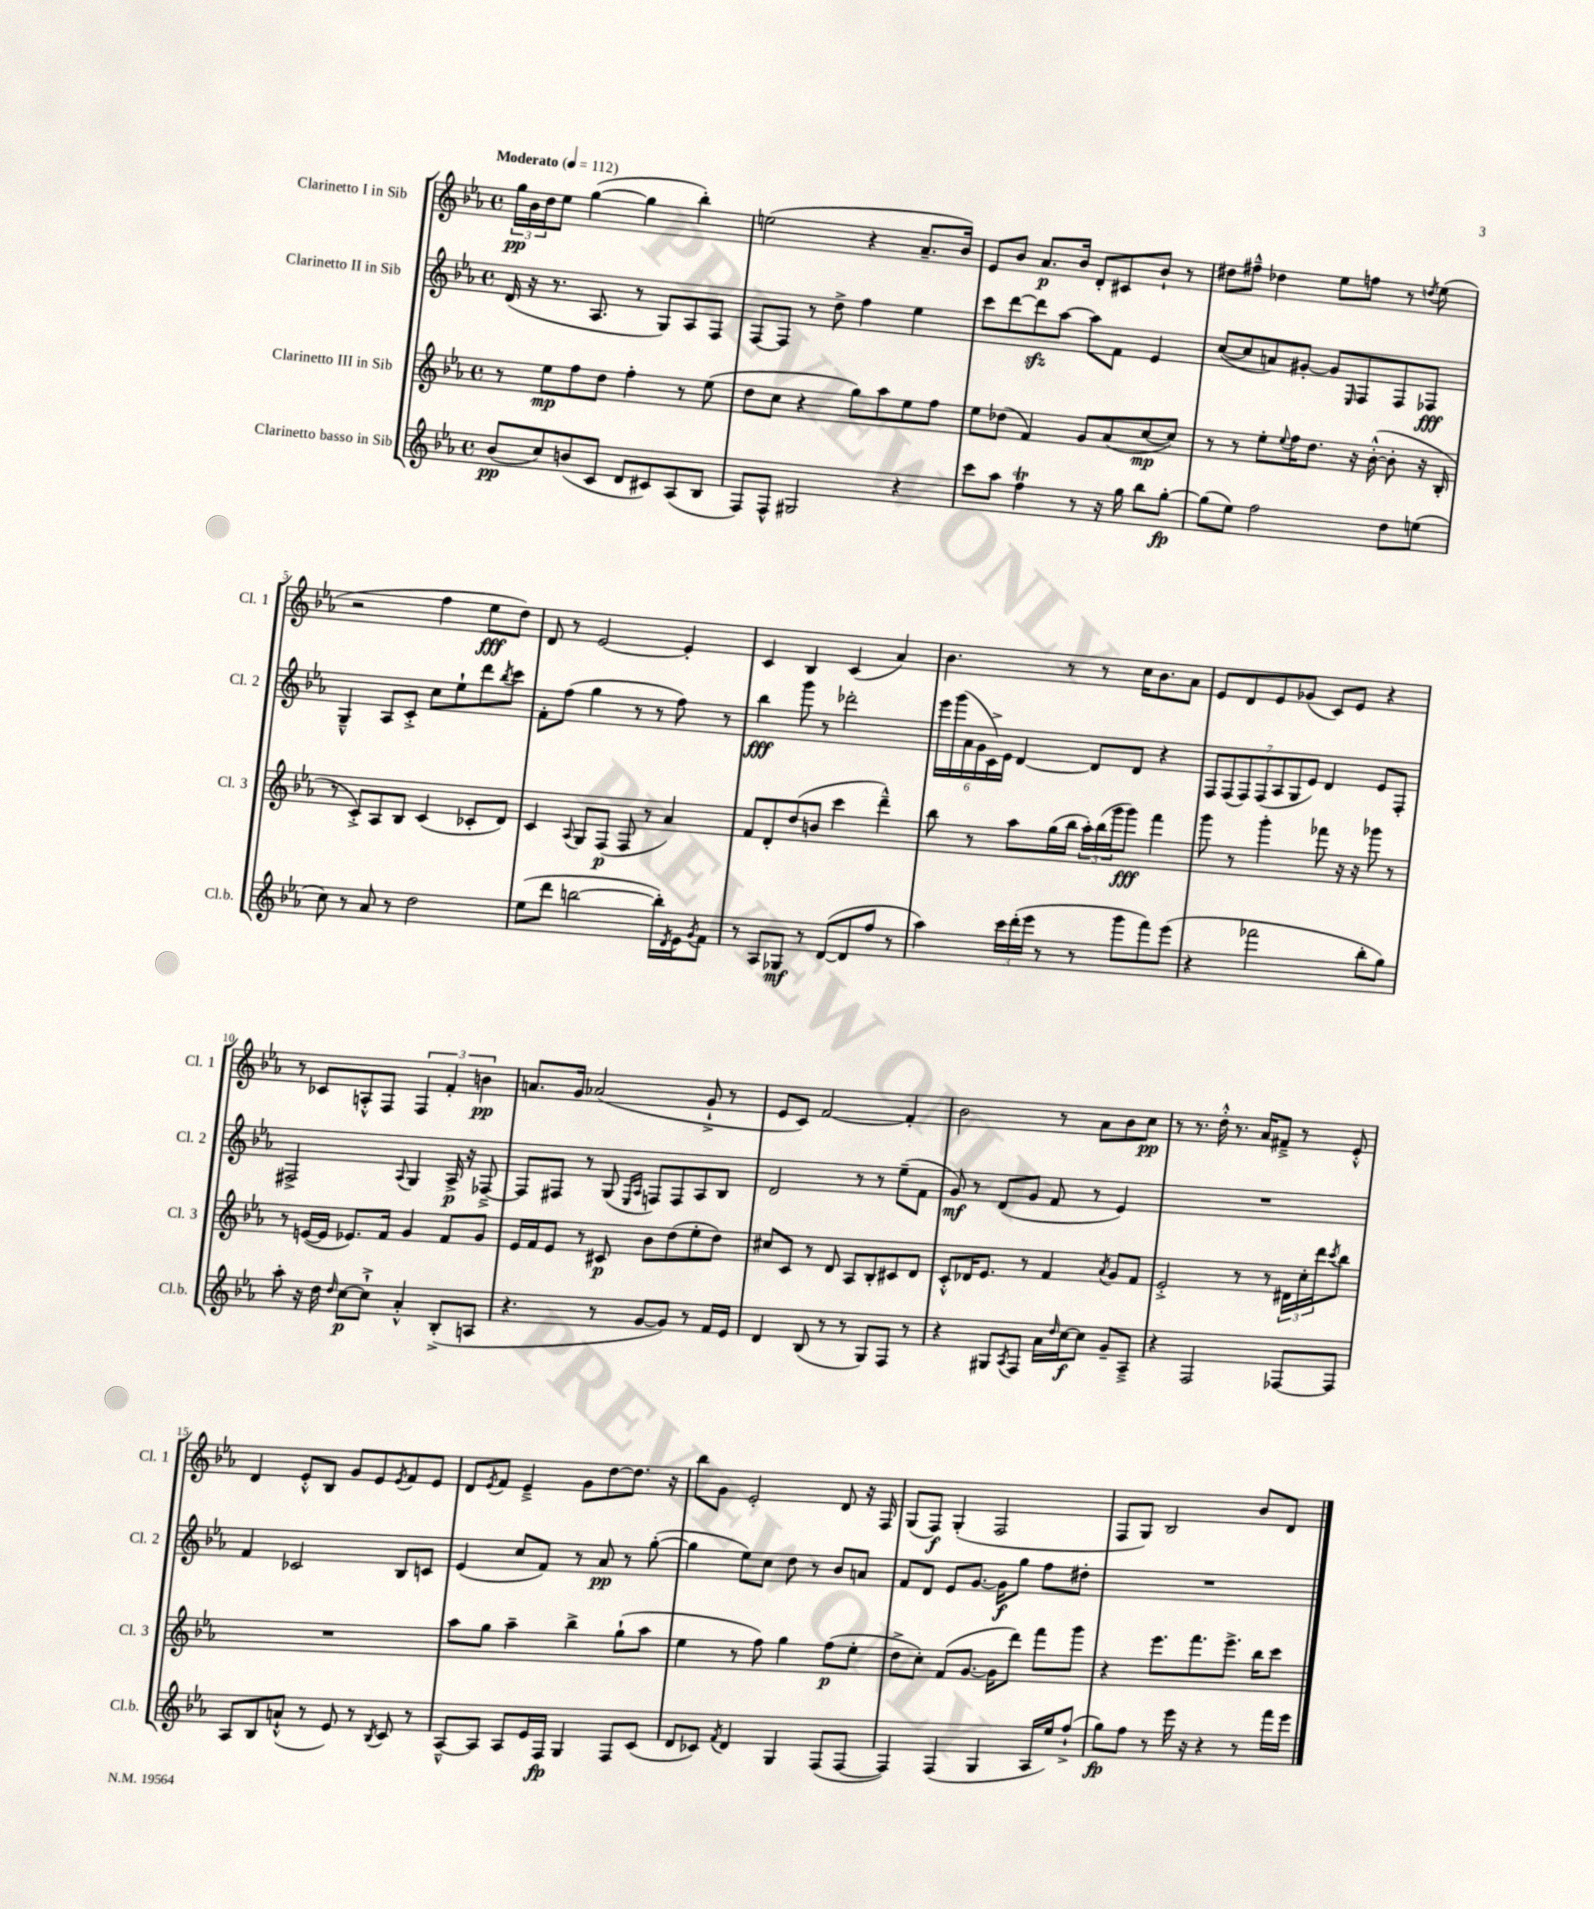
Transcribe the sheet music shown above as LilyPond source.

<<
\new StaffGroup <<
\new Staff = "s0" \with { instrumentName = "Clarinetto I in Sib" shortInstrumentName = "Cl. 1" } {
    \clef treble \key ees \major \defaultTimeSignature \time 4/4 \tempo "Moderato" 4 = 112
    \tuplet 3/2 { g''16\pp bes'16 d''16 } ees''8 g''4~( g''4 bes''4-.) |
    e''2( r4 aes'8.-- bes'16) |
    ees'8 bes'8 aes'8.\p bes'16 d'8-. cis'8 bes'8-! r8 |
    dis''8 fis''8---^ des''4 ees''8 f''8 r8 \acciaccatura { d''8 } ees''8( |
    r2 f''4 ees''8\fff d''8) |
    d'8 r8 ees'2~ ees'4-. |
    c'4 bes4 c'4( aes'4) |
    bes'4. r8 r8 c''16 bes'8. aes'8 |
    ees'8 d'8 ees'8 ges'8( c'8) ees'8 r4 |
    r8 ces'8 a8-.-^ f8 \tuplet 3/2 { f4 f'4-. b'4\pp } |
    a'8. g'16 aes'2( g'8-!-> r8 |
    ees'8 c'8) f'2~ f'4-. |
    bes'2 r8 aes'8 bes'8 c''8\pp |
    r8 r8. d''16-.-^ r8. aes'16 fis'8---> r8 ees'8-.-^ |
    d'4 ees'8-.-^ bes8 g'8 ees'8 \acciaccatura { ees'8 } f'8 ees'8 |
    d'8 \acciaccatura { ees'8 } f'8 ees'4---> g'8 d''8~ d''8. r16 |
    bes''8 g'8 ees'2-. d'8 r16 f16 |
    g8( f8\f) g4-.( f2 |
    f8 g8) bes2 bes'8 d'8 \bar "|." |
}
\new Staff = "s1" \with { instrumentName = "Clarinetto II in Sib" shortInstrumentName = "Cl. 2" } {
    \clef treble \key ees \major \defaultTimeSignature \time 4/4
    d'16( r16 r8. aes8. r8 g8) aes8 f8 |
    f8~ f8 r8 d''8-> f''4 ees''4 |
    c'''8 d'''8~ d'''8\sfz aes''8~ aes''8 f'8 ees'4 |
    c''8~( c''8 a'8) gis'8~-. gis'8 \grace { ees16 } f8 f8 fes8\fff |
    g4---^ aes8 c'8-.-> c''8 ees''8-! d'''8 \acciaccatura { bes''8 } c'''8 |
    f'8-. f''8( g''4 r8 r8 f''8) r8 |
    bes''4\fff g'''8 r8 des'''2-. |
    \tuplet 6/4 { ees'''16 g'''16( aes'16 g'16 c'16->) ees'16 } d'4~ d'8 d'8 r4 |
    \tuplet 7/4 { f8 f8( f8) f8( aes8 g8 ees'8) } d'4 ees'8 f8-. |
    fis2-> \appoggiatura { aes8 } g4 aes16->\p r16 fes8~---> |
    fes8 fis8 r8 g8( \grace { ees16 aes16 } f8) f8 aes8 bes8 |
    d'2 r8 r8 ees''8--( f'8 |
    g'8\mf) r8 d'8( g'8 f'8 r8 ees'4) |
    R1 |
    f'4 ces'2 bes8 c'8 |
    ees'4( c''8 f'8) r8 aes'8\pp r8 g''8~-.( |
    g''4 ees''8) c''8 d''8 r8 bes'8 a'8 |
    f'8 d'8 ees'8 g'8.~ g'16\f g''8 f''8 dis''8-. |
    R1 \bar "|." |
}
\new Staff = "s2" \with { instrumentName = "Clarinetto III in Sib" shortInstrumentName = "Cl. 3" } {
    \clef treble \key ees \major \defaultTimeSignature \time 4/4
    r8 ees''8\mp f''8 d''8 f''4-. r8 ees''8( |
    d''8 c''8 r4 g''8) aes''8 ees''8 f''8 |
    ees''8 des''8( f'4) g'8 aes'8( c''8~\mp c''8) |
    r8 r8 ees''8-. \appoggiatura { ees''8 } f''16 d''8. r16 bes'16~-.-^( bes'8-. r16 bes16-. |
    r8 c'8-.->) aes8 bes8 c'4( ces'8-. d'8) |
    c'4 \appoggiatura { aes8 } g8 f8\p( f8 r8 aes'4) |
    f'8 d'8-. d''8( b'8 c'''4 d'''4---^) |
    bes''8 r8 aes''8 g''16( bes''16 \tuplet 3/2 { aes''16-.) bes''16( g'''16 } g'''8\fff) f'''4 |
    g'''8 r8 g'''4-. fes'''8 r16 r16 ges'''8 r8 |
    r8 e'16~( e'16 ees'8.) f'16 g'4 f'8 g'8 |
    ees'16 f'16 ees'8 r8 cis'8\p bes'8 d''8( ees''8-. d''8) |
    cis''8 c'8 r8 d'8 aes8 bes8-. cis'8 d'8 |
    c'8-.-^ des'16 ees'8. r8 f'4 \acciaccatura { aes'8 } g'8 f'8 |
    ees'2-.-> r8 r8 \tuplet 3/2 { dis'16 c''16-. d'''16 } \acciaccatura { c'''8 } bes''8 |
    R1 |
    aes''8 g''8 aes''4-- bes''4-> g''8-!( aes''8 |
    ees''4 r8 f''8) g''4 f''8\p( ees''8-. |
    d''8-> c''8-.) f'8( g'8.~ g'16 d'''8) f'''8 g'''8 |
    r4 ees'''8. f'''8. ees'''8.-> bes''16 c'''8 \bar "|." |
}
\new Staff = "s3" \with { instrumentName = "Clarinetto basso in Sib" shortInstrumentName = "Cl.b." } {
    \clef treble \key ees \major \defaultTimeSignature \time 4/4
    bes'8\pp( c''8) b'8( c'8 d'8 cis'8) aes8( bes8 |
    f8) f8-^ gis2 r4 |
    c'''8 aes''8 f''4\trill r8 r16 g''16 bes''8 g''8~-.\fp |
    g''8( ees''8) f''2 d''8 e''8( |
    c''8) r8 aes'8 r8 d''2 |
    ees''8( d'''8 b''2~ b''16-.) \acciaccatura { d'8 } ees'16 \acciaccatura { g'8 } f'8 |
    r8 aes8 ges8\mf r8 d'8~( d'8 f''8 r8 |
    aes''4) \tuplet 3/2 { c'''16 d'''16-.( ees'''16 } r8 r8 g'''8 f'''8) ees'''8( |
    r4 fes'''2 bes''8-. g''8) |
    aes''8-. r16 d''16 \grace { d''16 } c''8~\p c''8-!-> aes'4-.-^ bes8-.->( a8 |
    r4. r8 g'8~ g'8) r8 f'16 ees'16 |
    d'4 bes8( r8 r8 g8) f8 r8 |
    r4 gis8 \acciaccatura { aes8 } f8 aes'16 \grace { d''16 } c''16~\f c''8 g'8-- aes8---> |
    r4 f2 fes8~ fes8 |
    aes8 bes8 a'8-!-^( r8 ees'8) r8 \acciaccatura { bes8 } c'8 r8 |
    aes8~---^ aes8 aes8 ees'16 f16\fp g4 f8 c'8( |
    d'8 ces'8) \acciaccatura { f'8 } d'4 g4 f8( f8~ |
    f4) f4( g4 aes16 ees''16) f''8-!->( |
    g''8\fp) f''8 r8 ees'''16 r16 r4 r8 f'''16 ees'''16 \bar "|." |
}
>>
>>
